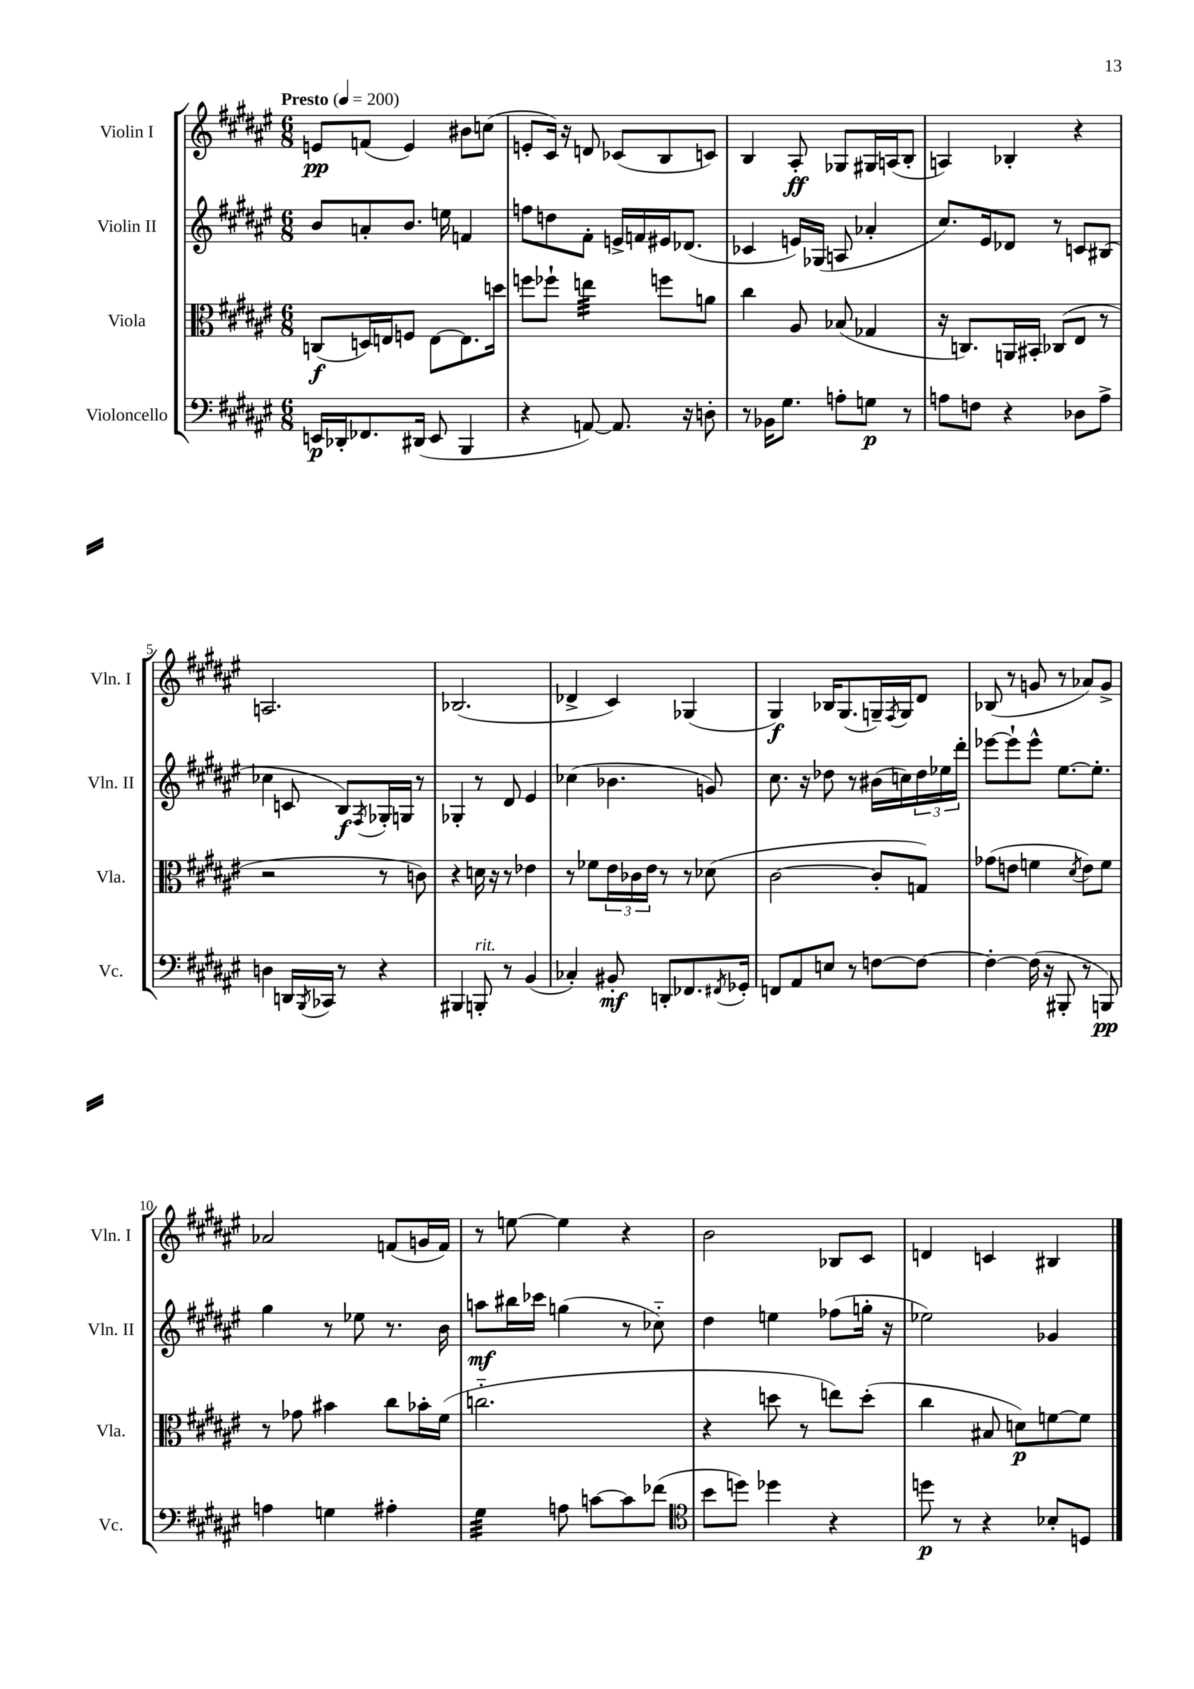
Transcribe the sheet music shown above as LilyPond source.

<<
\new StaffGroup <<
\new Staff = "s0" \with { instrumentName = "Violin I" shortInstrumentName = "Vln. I" } {
    \clef treble \key fis \major \numericTimeSignature \time 6/8 \tempo "Presto" 4 = 200
    e'8\pp f'8( e'4) bis'8 c''8( |
    e'8-. cis'16) r16 d'8 ces'8( b8 c'8) |
    b4 ais8-.\ff ges8 gis16 a16( b8-. |
    a4) bes4-. r4 |
    a2. |
    bes2.( |
    des'4-> cis'4) ges4( |
    gis4\f) bes16 gis8.( g16--) \acciaccatura { fis8 } g16 dis'8 |
    bes8( r8 g'8 r8 aes'8) g'8-> |
    aes'2 f'8( g'16 f'16) |
    r8 e''8~ e''4 r4 |
    b'2 bes8 cis'8 |
    d'4 c'4 bis4 \bar "|." |
}
\new Staff = "s1" \with { instrumentName = "Violin II" shortInstrumentName = "Vln. II" } {
    \clef treble \key fis \major \numericTimeSignature \time 6/8
    b'8 a'8-. b'8. e''16 f'4 |
    f''8 d''8 fis'8-. e'16-> f'16 eis'16 des'8.( |
    ces'4 e'16) ges16( a8 aes'4-. |
    cis''8.) eis'16 des'8 r8 c'8 bis8( |
    ces''4 c'8 b8\f) \acciaccatura { fis8 } ges16-. g16 r8 |
    ges4-. r8 dis'8 eis'4 |
    ces''4( bes'4. g'8) |
    cis''8. r16 des''8 r8 bis'16( c''16) \tuplet 3/2 { des''16 ees''16 dis'''16-. } |
    ees'''8~ ees'''8-! ees'''8-^ eis''8.~ eis''8.-. |
    gis''4 r8 ees''8 r8. b'16 |
    a''8\mf bis''16 ces'''16 g''4( r8 ces''8-_) |
    dis''4 e''4 fes''8( g''16-. r16 |
    ees''2) ges'4 \bar "|." |
}
\new Staff = "s2" \with { instrumentName = "Viola" shortInstrumentName = "Vla." } {
    \clef alto \key fis \major \numericTimeSignature \time 6/8
    c8\f( d16) e16 f8 e8~ e8. d''16 |
    f''8 fes''8-! e''4:32 f''8 a'8 |
    cis''4 ais8 bes8( ges4 |
    r16 c8.) a,16 bis,16-. ces8( eis8 r8 |
    r2 r8 c'8) |
    r4 d'16 r16 r8 ees'4 |
    r8 fes'8 \tuplet 3/2 { eis'16 ces'16 eis'16 } r8 r8 des'8( |
    cis'2~ cis'8-. g8) |
    ges'8( e'8 f'4 \acciaccatura { dis'8 } e'8) f'8 |
    r8 ges'8 bis'4 cis''8 bes'16-. fis'16( |
    c''2.-_ |
    r4 d''8 r8 e''8) d''8-.( |
    cis''4 bis8 d'8\p) f'8~ f'8 \bar "|." |
}
\new Staff = "s3" \with { instrumentName = "Violoncello" shortInstrumentName = "Vc." } {
    \clef bass \key fis \major \numericTimeSignature \time 6/8
    e,16\p des,16-. fes,8. dis,16( e,8 b,,4 |
    r4 a,8~) a,8. r16 d8-. |
    r8 bes,16 gis8. a8-. g8\p r8 |
    a8 f8 r4 des8 a8-> |
    d4 d,16 \acciaccatura { b,,8 } ces,16 r8 r4 |
    bis,,4 b,,8-.^\markup { \italic "rit." } r8 b,4( |
    ces4-.) bis,8-.\mf d,8-. fes,8. \acciaccatura { fis,8 } ges,16-. |
    f,8 ais,8 e8 r8 f8~ f8~ |
    f4~-. f16( r16 bis,,8-. r8 b,,8\pp) |
    a4 g4 ais4-. |
    gis4:32 a8 c'8~ c'8 fes'8( |
    \clef tenor b'8 d''8) des''4 r4 |
    d''8\p r8 r4 bes8-. d8 \bar "|." |
}
>>
>>
